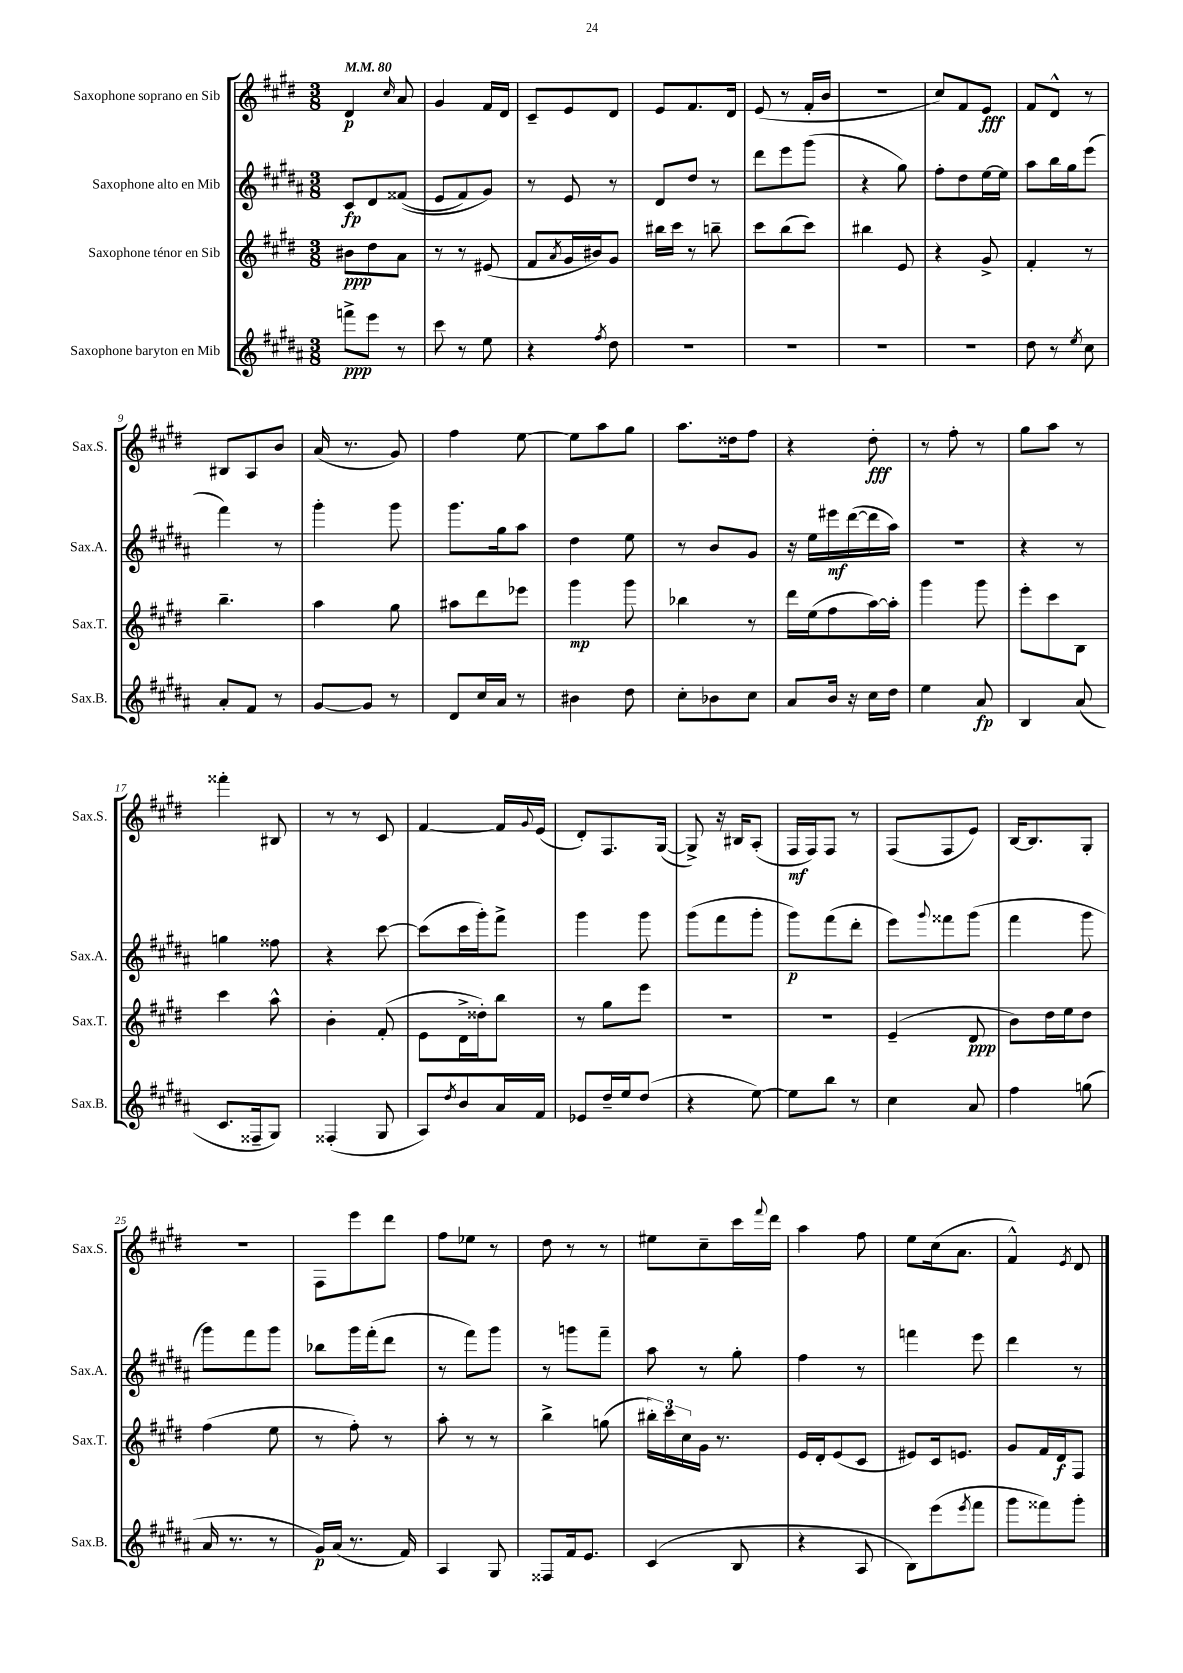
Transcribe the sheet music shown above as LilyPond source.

<<
\new StaffGroup <<
\new Staff = "s0" \with { instrumentName = "Saxophone soprano en Sib" shortInstrumentName = "Sax.S." } {
    \clef treble \key e \major \numericTimeSignature \time 3/8 \tempo 4 = 80
    dis'4\p \grace { cis''16 } a'8 |
    gis'4 fis'16 dis'16 |
    cis'8-- e'8 dis'8 |
    e'8 fis'8. dis'16 |
    e'8( r8 fis'16-. b'16 |
    R4. |
    cis''8) fis'8 e'8\fff |
    fis'8 dis'8-^ r8 |
    bis8 a8 b'8 |
    a'16( r8. gis'8) |
    fis''4 e''8~ |
    e''8 a''8 gis''8 |
    a''8. disis''16 fis''8 |
    r4 dis''8-.\fff |
    r8 fis''8-. r8 |
    gis''8 a''8 r8 |
    fisis'''4-. bis8 |
    r8 r8 cis'8 |
    fis'4~ fis'16 \appoggiatura { gis'8 } e'16( |
    dis'8-.) fis8. gis16~( |
    gis8->) r16 bis16 a8-.( |
    fis16\mf fis16) fis8 r8 |
    fis8( fis8 e'8) |
    b16~ b8. gis8-. |
    R4. |
    fis8 e'''8 dis'''8 |
    fis''8 ees''8 r8 |
    dis''8 r8 r8 |
    eis''8 cis''8-- cis'''16 \appoggiatura { fis'''8 } dis'''16 |
    a''4 fis''8 |
    e''8 cis''16( a'8. |
    fis'4-^) \acciaccatura { e'8 } dis'8 \bar "|." |
}
\new Staff = "s1" \with { instrumentName = "Saxophone alto en Mib" shortInstrumentName = "Sax.A." } {
    \clef treble \key b \major \numericTimeSignature \time 3/8
    cis'8\fp dis'8 fisis'8(\( |
    e'8 fis'8) gis'8\) |
    r8 e'8 r8 |
    dis'8 dis''8 r8 |
    dis'''8 e'''8 gis'''8( |
    r4 gis''8) |
    fis''8-. dis''8 e''16~ e''16 |
    ais''8 b''16 gis''16 e'''8( |
    fis'''4) r8 |
    gis'''4-. gis'''8 |
    gis'''8. gis''16 ais''8 |
    dis''4 e''8 |
    r8 b'8 gis'8 |
    r16 e''16 eis'''16\mf dis'''16~( dis'''16 ais''16) |
    R4. |
    r4 r8 |
    g''4 fisis''8 |
    r4 cis'''8~ |
    cis'''8( cis'''16 gis'''16-.) fis'''8-> |
    gis'''4 gis'''8 |
    gis'''8( fis'''8 gis'''8-. |
    gis'''8\p) fis'''8( dis'''8-. |
    e'''8) \appoggiatura { gis'''8 } fisis'''8 gis'''8( |
    fis'''4 gis'''8 |
    gis'''8) fis'''8 gis'''8 |
    bes''8 gis'''16 fis'''16-.( dis'''8 |
    r8 fis'''8) gis'''8 |
    r8 g'''8 fis'''8-- |
    ais''8 r8 gis''8-. |
    fis''4 r8 |
    f'''4 e'''8 |
    dis'''4 r8 \bar "|." |
}
\new Staff = "s2" \with { instrumentName = "Saxophone ténor en Sib" shortInstrumentName = "Sax.T." } {
    \clef treble \key e \major \numericTimeSignature \time 3/8
    bis'8\ppp dis''8 a'8 |
    r8 r8 eis'8( |
    fis'8 \acciaccatura { a'8 } gis'16 bis'16) gis'8 |
    bis''16 cis'''16 r8 b''8-- |
    cis'''8 b''8( cis'''8) |
    bis''4 e'8 |
    r4 gis'8-> |
    fis'4-. r8 |
    b''4.-- |
    a''4 gis''8 |
    ais''8 dis'''8 ees'''8 |
    gis'''4\mp gis'''8 |
    bes''4 r8 |
    dis'''16 e''16( fis''8 a''16~) a''16-. |
    gis'''4 gis'''8 |
    e'''8-. cis'''8 b8 |
    cis'''4 a''8-^ |
    b'4-. fis'8-.( |
    e'8 dis'16-> disis''16-.) b''8 |
    r8 gis''8 e'''8 |
    R4. |
    R4. |
    e'4--( dis'8\ppp |
    b'8) dis''16 e''16 dis''8 |
    fis''4( e''8 |
    r8 fis''8-.) r8 |
    a''8-. r8 r8 |
    b''4-> g''8( |
    \tuplet 3/2 { bis''16-.) cis'''16 cis''16 } gis'16 r8. |
    e'16 dis'16-. e'8( cis'8 |
    eis'8) cis'16 e'8. |
    gis'8 fis'16 dis'16\f fis8 \bar "|." |
}
\new Staff = "s3" \with { instrumentName = "Saxophone baryton en Mib" shortInstrumentName = "Sax.B." } {
    \clef treble \key b \major \numericTimeSignature \time 3/8
    f'''8->\ppp e'''8 r8 |
    cis'''8 r8 e''8 |
    r4 \acciaccatura { fis''8 } dis''8 |
    R4. |
    R4. |
    R4. |
    R4. |
    dis''8 r8 \acciaccatura { e''8 } cis''8 |
    ais'8-. fis'8 r8 |
    gis'8~ gis'8 r8 |
    dis'8 cis''16 ais'16 r8 |
    bis'4 dis''8 |
    cis''8-. bes'8 cis''8 |
    ais'8 b'16 r16 cis''16 dis''16 |
    e''4 ais'8\fp |
    b4 ais'8( |
    cis'8. fisis16-- gis8) |
    fisis4-.( gis8 |
    ais8) \acciaccatura { dis''8 } b'8 ais'16 fis'16 |
    ees'8 dis''16-- e''16 dis''8( |
    r4 e''8~) |
    e''8 b''8 r8 |
    cis''4 ais'8 |
    fis''4 g''8( |
    ais'16 r8. r8 |
    gis'16\p) ais'16( r8. fis'16) |
    ais4 gis8 |
    fisis8 fis'16 e'8. |
    cis'4( b8 |
    r4 ais8 |
    b8) e'''8( \acciaccatura { e'''8 } fis'''8 |
    gis'''8 fisis'''8) gis'''8-. \bar "|." |
}
>>
>>
